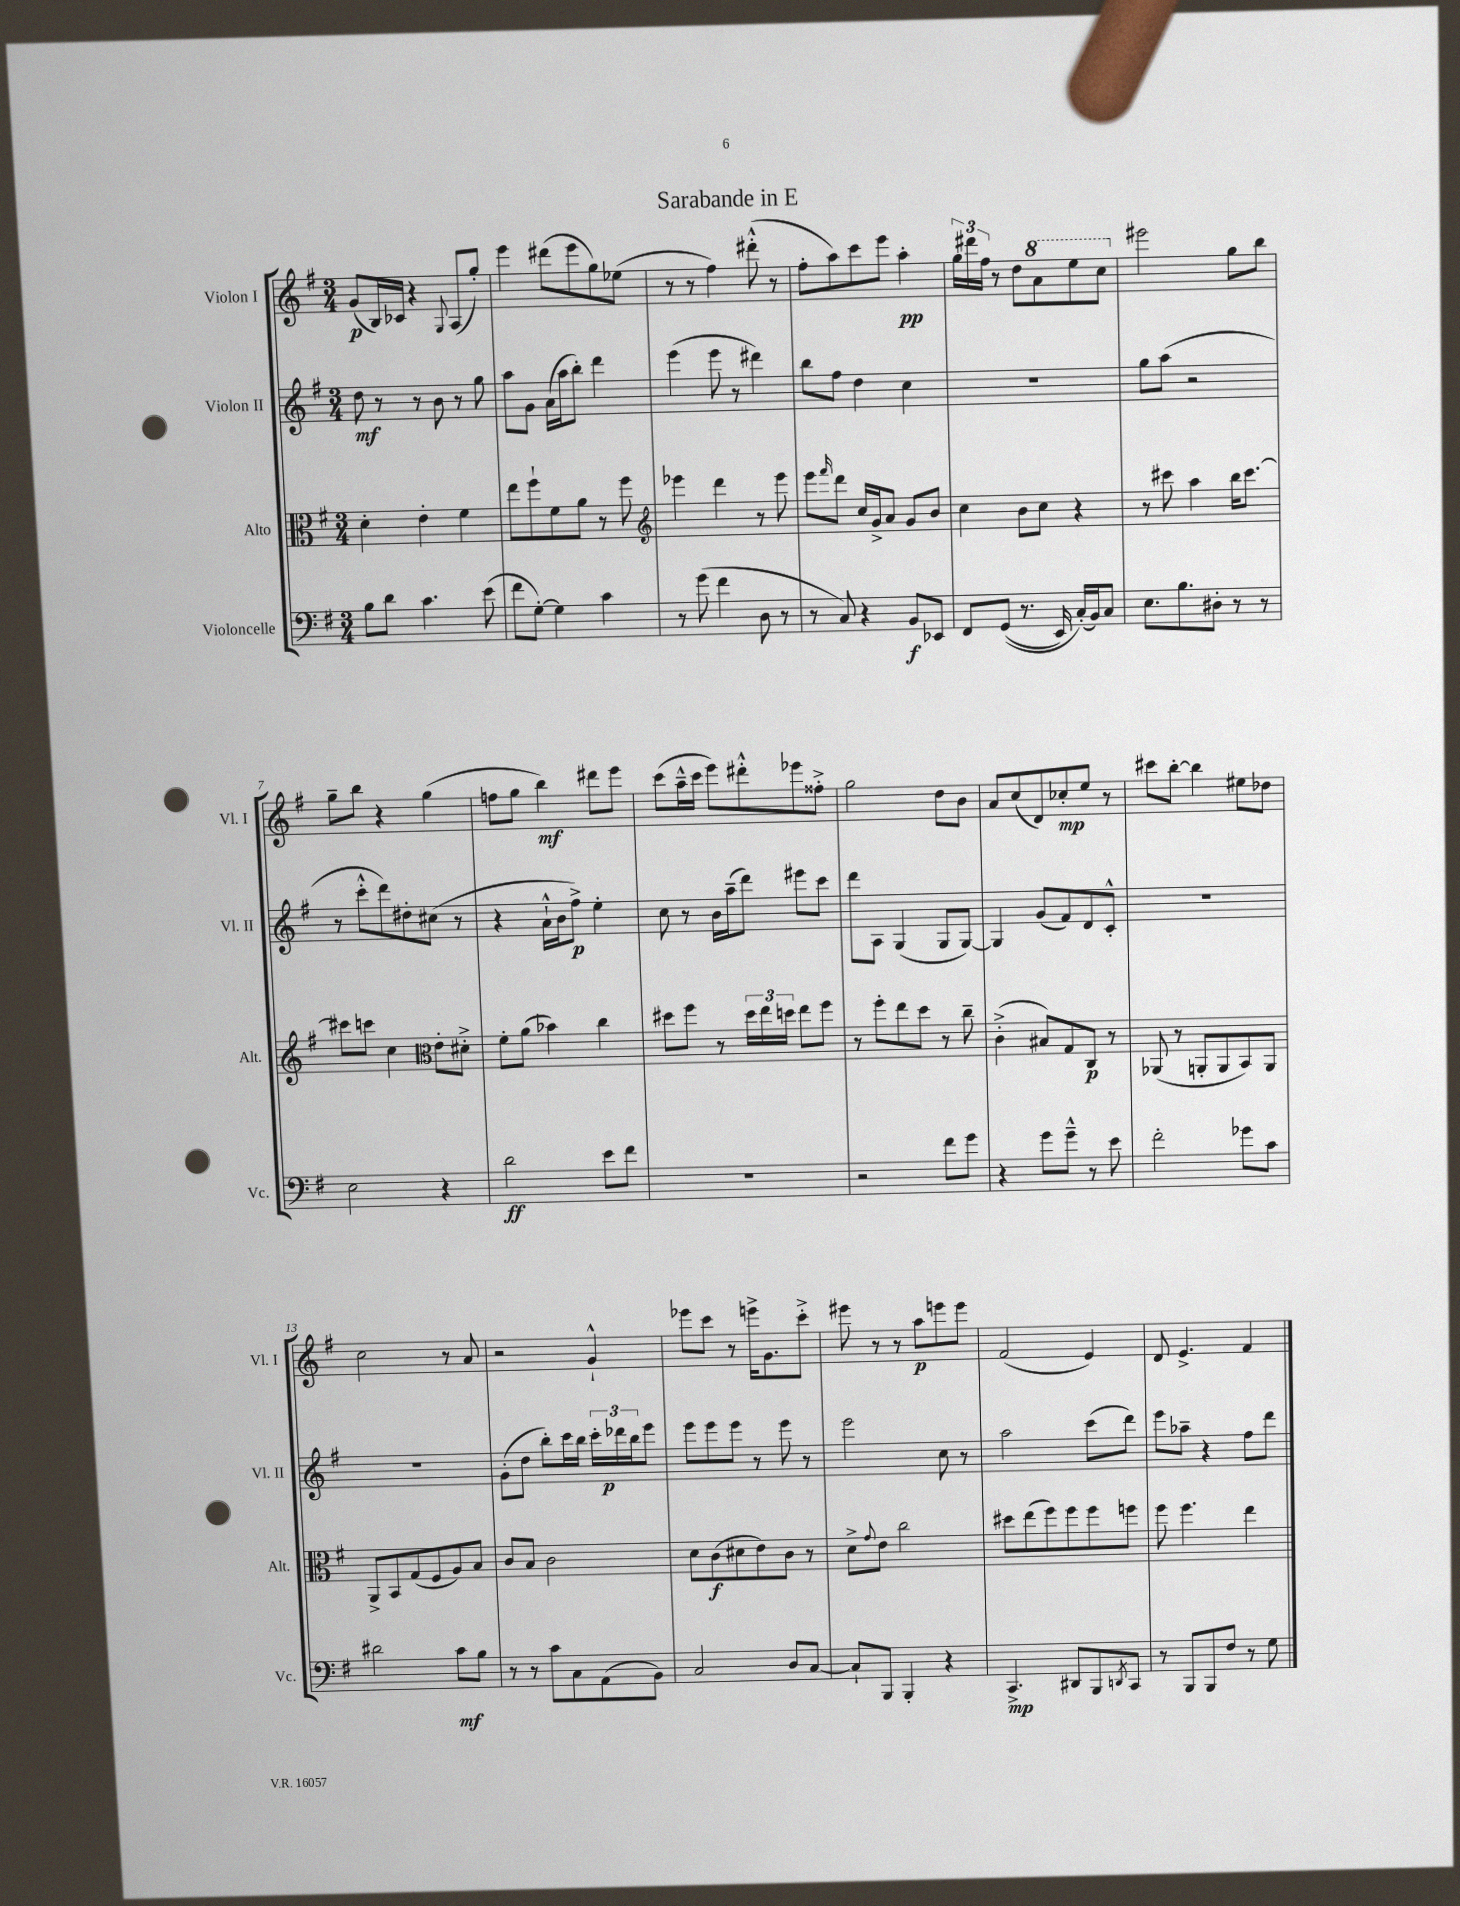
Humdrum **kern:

**kern	**kern	**kern	**kern
*staff4	*staff3	*staff2	*staff1
*clefF4	*clefC3	*clefG2	*clefG2
*k[f#]	*k[f#]	*k[f#]	*k[f#]
*M3/4	*M3/4	*M3/4	*M3/4
8B	4d'	8dd	(8g
8d	.	8r	16B)
.	.	.	16c-
4.c	4e'	8r	4r
.	.	8b	.
.	.	.	8qqG
.	4f#	8r	(8A
(8e	.	8gg	8gg')
=	=	=	=
8f#	8ee	8aa	4eee
[8G')	8ff#`	8g	.
4G]	8f#	(16a	(8ddd#
.	.	16aa	.
.	8a	8bb')	8eee
4c	8r	4ddd	8gg)
.	8ff#	.	(8ee-
=	=	=	=
*	*clefG2	*	*
8r	4eee-	(4eee	8r
(8g	.	.	8r
4f#	4ddd	8eee	4ff#)
.	.	8r	.
8D	8r	4ddd#)	(8ddd#'^^
8r	8eee-	.	8r
=	=	=	=
8r	8eee	8bb	8ff#'
.	16qqfff#	.	.
8C)	8ddd	8ff#	8aa)
4r	16cc	4dd	8ccc
.	16g^	.	.
.	8a	.	8eee
8BB	8g	4cc	4aa'
8EE-	8b	.	.
=	=	=	=
8FF#	4cc	2.r	24gg
.	.	.	24ddd#
.	.	.	24ff#
&((8GG	.	.	8r
8.r	8b	.	8dd
.	8cc	.	8aa
16EE)	.	.	.
(16C'&)	4r	.	8eee
16BB)	.	.	.
8C	.	.	8ccc
=	=	=	=
8.E	8r	8gg	2eee#
.	8ccc#	(8aa	.
8.B	.	.	.
.	4aa	2r	.
8D#'	.	.	.
8r	16bb	.	8gg
.	[8.ccc#	.	.
8r	.	.	8bb
=	=	=	=
2E	8ccc#]	8r	8gg~
.	8ccc	8ccc'^^	8bb
.	4cc	8ddd)	4r
.	.	8dd#'	.
*	*clefC3	*	*
4r	8e'	(8cc#	(4gg
.	8d#'^	8r	.
=	=	=	=
2d	8f#'	4r	8ff
.	(8a	.	8gg
.	4b-)	16a`^^	4bb)
.	.	16b	.
.	.	8ff#^)	.
8e	4cc	4ee'	8ddd#
8f#	.	.	8eee
=	=	=	=
2.r	8dd#	8cc	(8ccc
.	8ff#	8r	16aa~^^
.	.	.	16ccc
.	8r	16b	8eee)
.	.	(16aa~	.
.	24dd#	8ddd)	8ddd#'^^
.	24ee	.	.
.	24dd	.	.
.	8ee	8eee#	8eee-
.	8ff#	8ccc	8ff##'^
=	=	=	=
2r	8r	8ddd	2gg
.	8ff#'	8A	.
.	8ee	(4G	.
.	8dd	.	.
8f#	8r	8G	8dd
8g	8cc~	[8G)	8b
=	=	=	=
4r	(4c'^	4G]	8a
.	.	.	(8cc
8g	8B#)	(8g	8d)
8g~^^	8G	8f#)	8cc-'
8r	8C	8d	8ee
8e	8r	8c'^^	8r
=	=	=	=
2f#'	(8AA-	2.r	8ccc#
.	8r	.	[8bb'
.	8AA'	.	4bb]
.	8AA	.	.
8g-	8BB)	.	8ee#
8c	8AA	.	8dd-
=	=	=	=
2d#	8AA^	2.r	2cc
.	8BB	.	.
.	(8G	.	.
.	8F#	.	.
8c	8A)	.	8r
8B	8B	.	8a
=	=	=	=
8r	8c	(8g'	2r
8r	8B	8dd	.
8c	2c	8bb')	.
8C	.	16ccc	.
.	.	16bb	.
(8AA	.	24ccc'	4g`^^
.	.	24ddd-	.
.	.	24bb	.
8BB)	.	8eee	.
=	=	=	=
2C	8d	8eee	8eee-
.	(8c	8eee	8ccc
.	8d#	8eee	8r
.	8e)	8r	16eee^
.	.	.	8.g
8D	8c	8eee	.
[8C	8r	8r	8ccc'^
=	=	=	=
8C`]	8d^	2eee	8eee#
.	8qqg	.	.
8BBB	8e	.	8r
4BBB'	2cc	.	8r
.	.	.	8aa
4r	.	8cc	8eee
.	.	8r	8eee
=	=	=	=
4.CC^	8dd#	2aa	(2f#
.	(8ee	.	.
.	8ff#)	.	.
8DD#	8ff#	.	.
8BBB	8ff#	(8ccc	4e)
8qDD	.	.	.
8CC	8ff	8ddd)	.
=	=	=	=
8r	8ff#	8eee	8d
8BBB	4.ff#	8aa-~	4.e^
8BBB	.	4r	.
8F#	.	.	.
8r	4ee	8ff#	4f#
8G	.	8ddd	.
==	==	==	==
*-	*-	*-	*-
